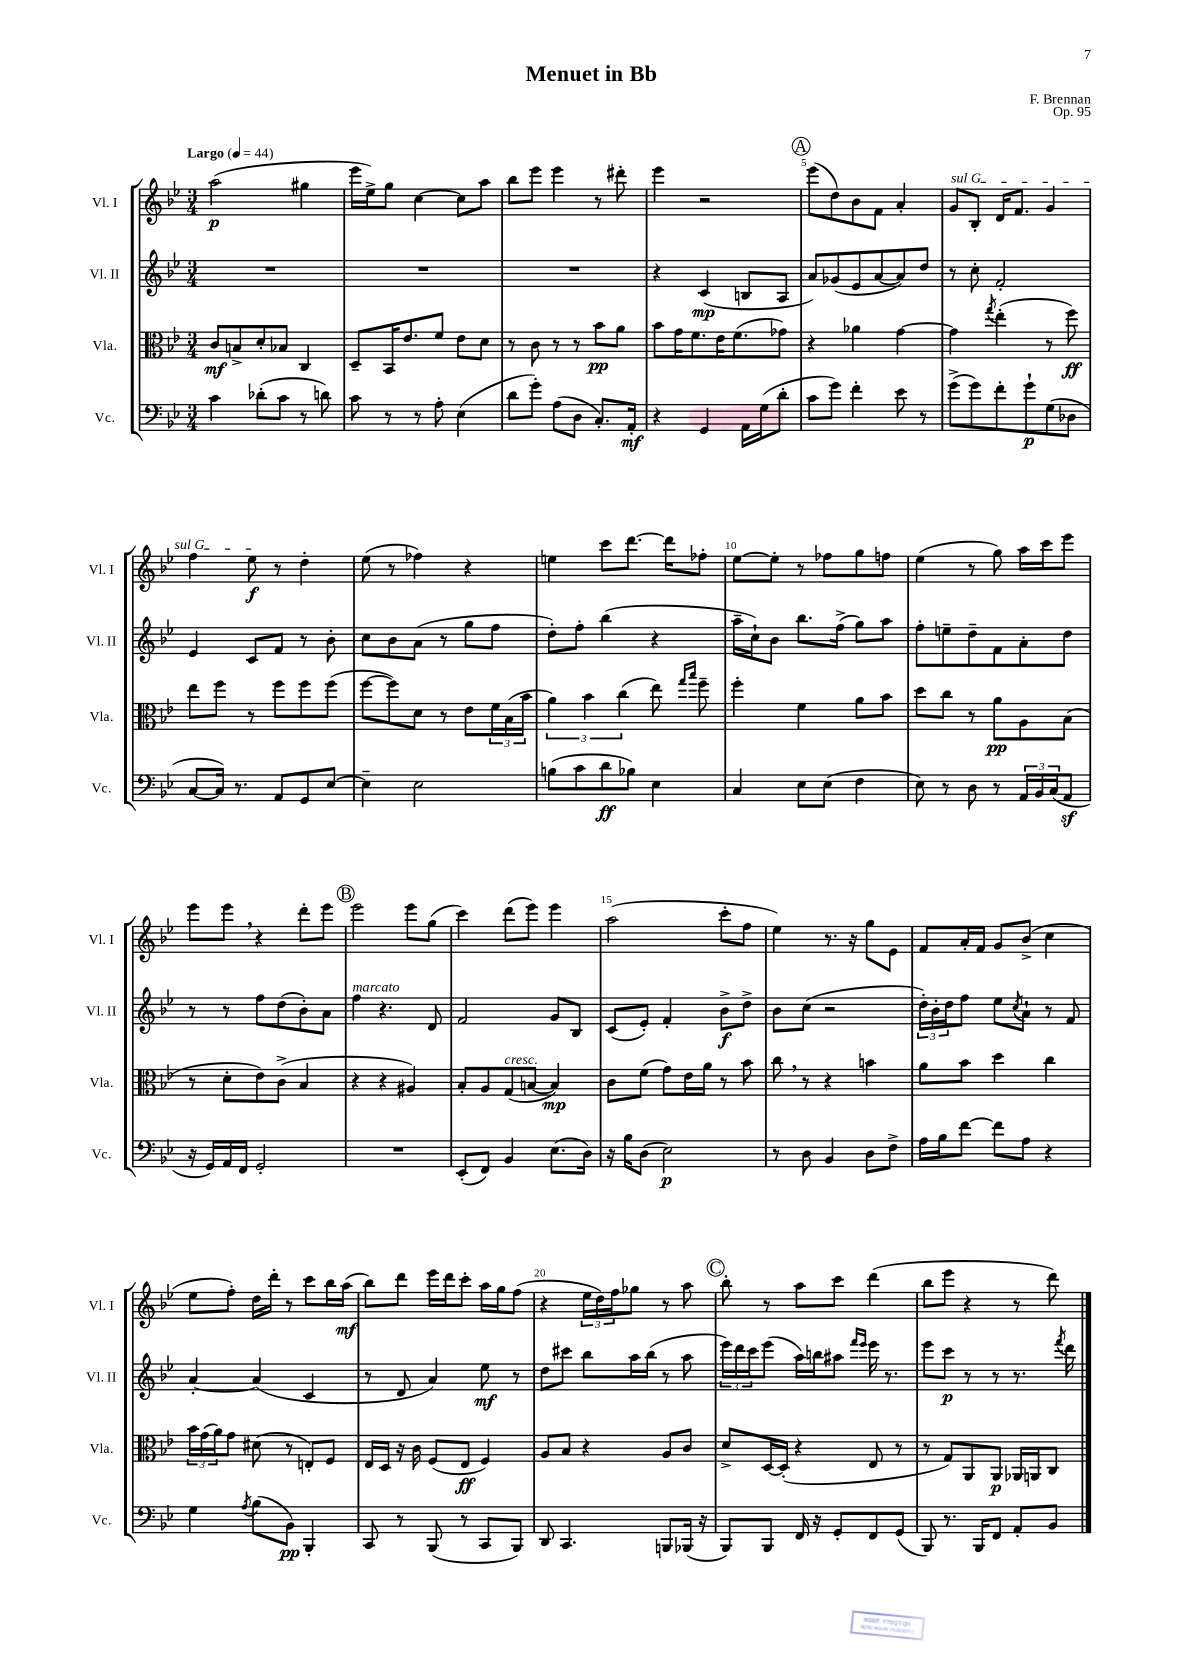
\header { title = "Menuet in Bb" composer = "F. Brennan" opus = "Op. 95" }
<<
\new StaffGroup <<
\new Staff = "s0" \with { instrumentName = "Vl. I" shortInstrumentName = "Vl. I" } {
    \clef treble \key bes \major \numericTimeSignature \time 3/4 \tempo "Largo" 4 = 44
    a''2\p( gis''4 |
    ees'''16 ees''16->) g''8 c''4~ c''8 a''8 |
    bes''8 ees'''8 ees'''4 r8 dis'''8-. |
    ees'''4 r2 |
    \mark \markup { \circle "A" } ees'''8( d''8) bes'8 f'8 a'4-. |
    \once \override TextSpanner.bound-details.left.text = \markup { \italic "sul G" } g'8\startTextSpan bes8-. d'16 f'8. g'4 |
    f''4 ees''8\f\stopTextSpan r8 d''4-. |
    ees''8( r8 fes''4) r4 |
    e''4 c'''8 d'''8.~ d'''16 fes''8-. |
    ees''8~ ees''8-. r8 fes''8 g''8 f''8 |
    ees''4( r8 g''8) a''16 c'''16 ees'''8 |
    ees'''8 ees'''8 \breathe r4 d'''8-. ees'''8 |
    \mark \markup { \circle "B" } ees'''2 ees'''8 g''8( |
    c'''4) d'''8( ees'''8) ees'''4 |
    a''2( c'''8-. f''8 |
    ees''4) r8. r16 g''8 ees'8 |
    f'8 a'16-. f'16 g'8 bes'8->( c''4 |
    ees''8 f''8-.) d''16 d'''16-. r8 c'''8 bes''16 a''16\mf( |
    bes''8) d'''8 ees'''16 d'''16 c'''8-. a''16 g''16 f''8( |
    r4 \tuplet 3/2 { ees''16 d''16) f''16 } ges''8 r8 a''8 |
    \mark \markup { \circle "C" } bes''8-. r8 a''8 c'''8 d'''4( |
    bes''8 ees'''8 r4 r8 d'''8) \bar "|." |
}
\new Staff = "s1" \with { instrumentName = "Vl. II" shortInstrumentName = "Vl. II" } {
    \clef treble \key bes \major \numericTimeSignature \time 3/4
    R2. |
    R2. |
    R2. |
    r4 c'4\mp( b8 a8 |
    \mark \markup { \circle "A" } a'8) ges'8( ees'8 a'8~ a'8) d''8 |
    r8 c''8-. f'2-. |
    ees'4 c'8 f'8 r8 bes'8-. |
    c''8 bes'8 a'8( r8 g''8 f''8 |
    d''8-.) f''8-. bes''4( r4 |
    a''16-- c''16-!) bes'8 bes''8. f''16->( g''8) a''8 |
    f''8-. e''8-- d''8-- f'8 a'8-. d''8 |
    r8 r8 f''8 d''8( bes'8-.) a'8 |
    \mark \markup { \circle "B" } f''4^\markup { \italic "marcato" } r4. d'8 |
    f'2 g'8 bes8 |
    c'8( ees'8-.) f'4-. bes'8->\f d''8-> |
    bes'8 c''8( r2 |
    \tuplet 3/2 { d''16-.) bes'16-. d''16 } f''8 ees''8 \acciaccatura { c''8 } a'8-! r8 f'8 |
    a'4~-. a'4( c'4 |
    r8 d'8 a'4) ees''8\mf r8 |
    d''8 cis'''8 bes''8 a''16 bes''16( r8 a''8 |
    \mark \markup { \circle "C" } \tuplet 3/2 { ees'''16) d'''16 c'''16 } ees'''8( a''16) b''16 ais''8 \grace { f'''16 ees'''16 } ees'''16 r8. |
    ees'''8 c'''8\p r8 r8 r8. \acciaccatura { f'''8 } d'''16 \bar "|." |
}
\new Staff = "s2" \with { instrumentName = "Vla." shortInstrumentName = "Vla." } {
    \clef alto \key bes \major \numericTimeSignature \time 3/4
    c'8\mf b8-> d'8-. bes8 c4 |
    d8-- bes,16 ees'8. f'8 ees'8 d'8 |
    r8 c'8 r8 r8 bes'8\pp a'8 |
    bes'8 g'16 f'8. ees'16 f'8.( ges'8) |
    \mark \markup { \circle "A" } r4 aes'4 g'4~ |
    g'4 \acciaccatura { g''8 } ees''4-.( r8 f''8\ff) |
    ees''8 f''8 r8 f''8 f''8 f''8( |
    f''8~ f''8) d'8 r8 ees'8 \tuplet 3/2 { f'16 bes16( bes'16 } |
    \tuplet 3/2 { a'4) bes'4 c''4( } ees''8) \grace { g''16 bes''16 } f''8-- |
    f''4-. f'4 a'8 bes'8 |
    d''8 c''8 r8 a'8\pp a8 bes8( |
    r8 d'8-. ees'8) c'8->( bes4 |
    \mark \markup { \circle "B" } r4 r4 ais4) |
    bes8-. a8 g8^\markup { \italic "cresc." }( b8~ b4\mp) |
    c'8 f'8( g'8) ees'16 a'16 r8 bes'8 |
    c''8 \breathe r8 r4 b'4 |
    a'8 bes'8 d''4 c''4 |
    \tuplet 3/2 { bes'16 g'16( a'16) } g'8 dis'8( r8 e8-.) f8 |
    ees16 d16 r16 c'16 f8( ees8\ff f4) |
    a8 bes8 r4 a8 c'8 |
    \mark \markup { \circle "C" } d'8-> d16~ d16-.( r4 ees8 r8 |
    r8 g8) a,8 a,8\p aes,16 a,16 c8 \bar "|." |
}
\new Staff = "s3" \with { instrumentName = "Vc." shortInstrumentName = "Vc." } {
    \clef bass \key bes \major \numericTimeSignature \time 3/4
    c'4 des'8-.( c'8 r8 d'8) |
    c'8 r8 r8 a8-. ees4( |
    d'8 g'8-.) a8( d8 c8.-.) a,16-.\mf |
    r4 g,4 a,16 g16( d'8-. |
    \mark \markup { \circle "A" } c'8 g'8) f'4-. ees'8 r8 |
    g'8->( g'8) f'8-. g'8-!\p g8( des8 |
    c8~ c16) r8. a,8 g,8 ees8~ |
    ees4-- ees2 |
    b8( c'8 d'8\ff bes8) ees4 |
    c4 ees8 ees8( f4 |
    ees8) r8 d8 r8 \tuplet 3/2 { a,16 bes,16 c16( } a,8\sf |
    r16 g,16) a,16 f,16 g,2-. |
    \mark \markup { \circle "B" } R2. |
    ees,8-.( f,8) bes,4 ees8.( d16) |
    r16 bes16 d8( ees2\p) |
    r8 d8 bes,4 d8 f8-> |
    a16 bes16 f'8~ f'8 a8 r4 |
    g4 \acciaccatura { a8 } bes8( bes,8\pp) bes,,4-. |
    c,8 r8 bes,,8( r8 c,8 bes,,8) |
    d,8 c,4. b,,8 bes,,16( r16 |
    \mark \markup { \circle "C" } bes,,8) bes,,8 f,16 r16 g,8-. f,8 g,8( |
    bes,,8) r8. bes,,16 f,8 a,8-. bes,8 \bar "|." |
}
>>
>>
\layout { \context { \Score \override BarNumber.break-visibility = ##(#f #t #t) barNumberVisibility = #(every-nth-bar-number-visible 5) } }
